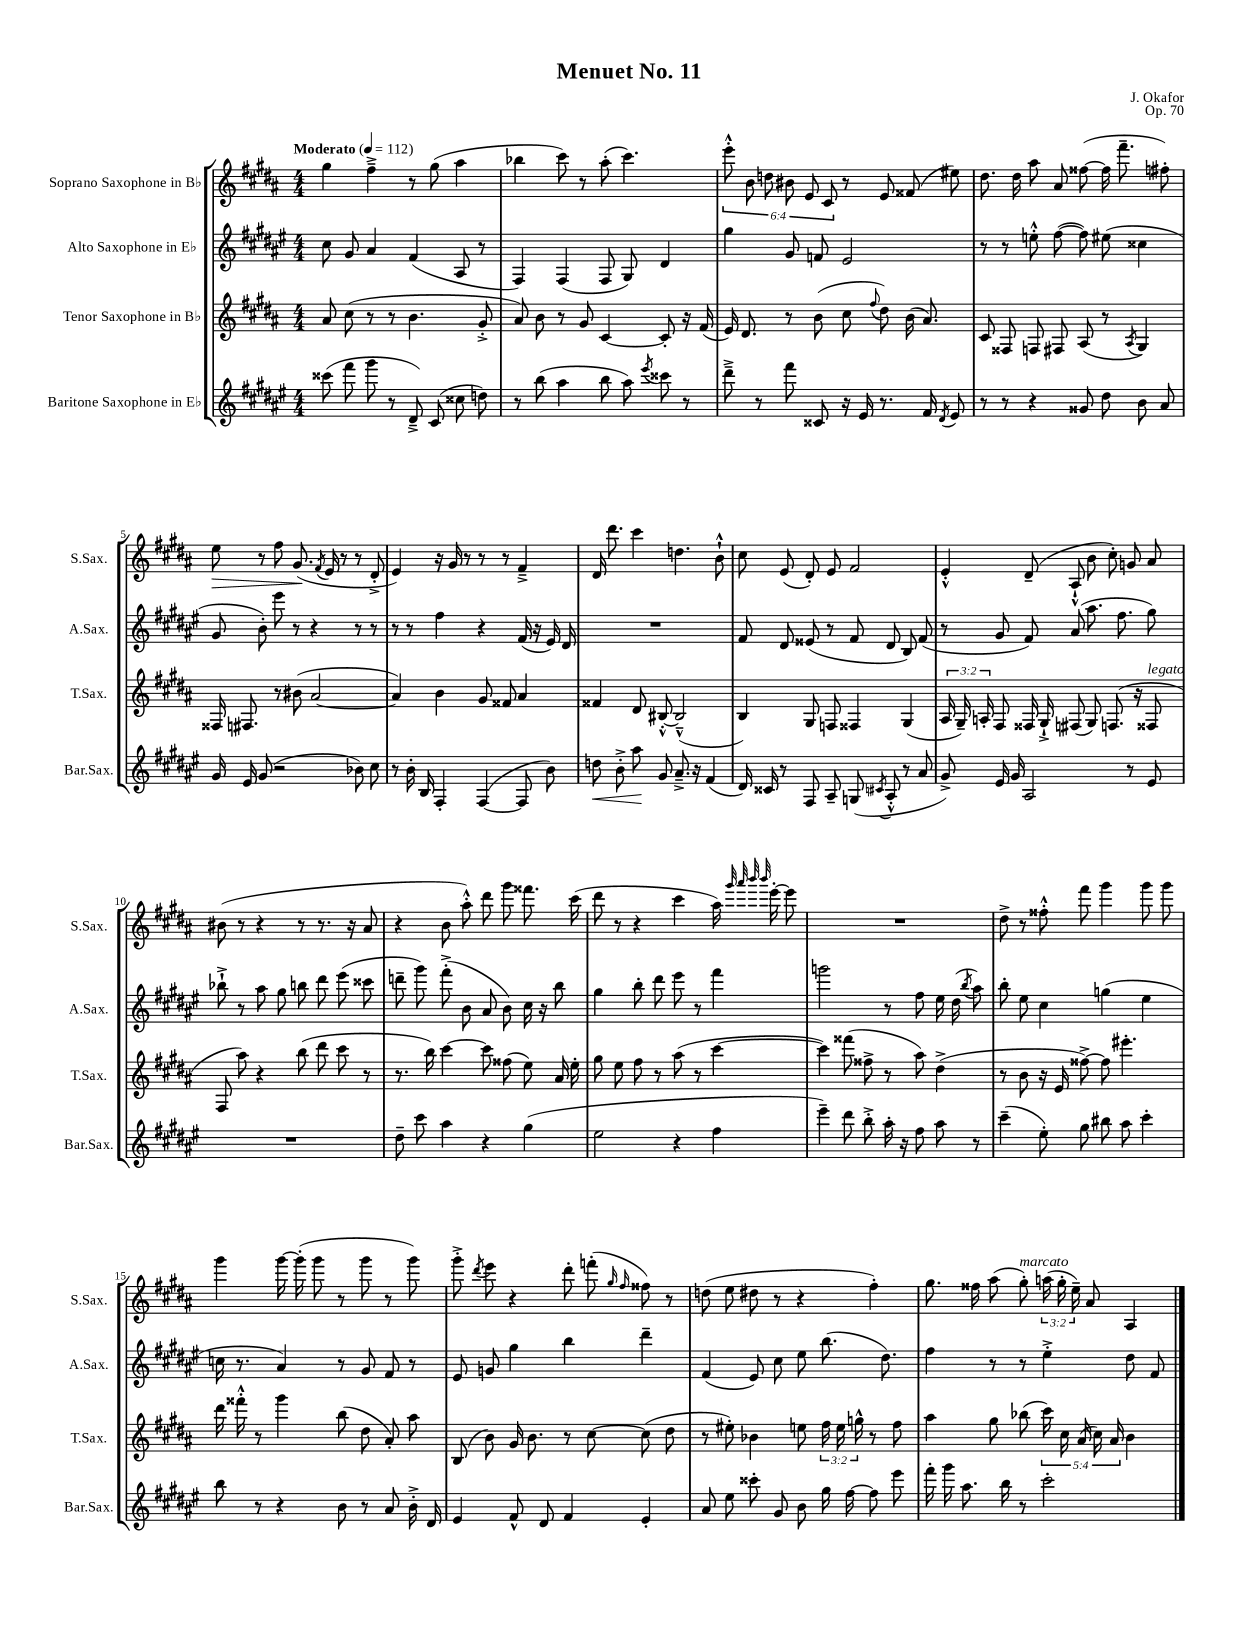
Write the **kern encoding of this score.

**kern	**kern	**kern	**kern
*staff4	*staff3	*staff2	*staff1
*clefG2	*clefG2	*clefG2	*clefG2
*k[f#c#g#d#a#e#]	*k[f#c#g#d#a#]	*k[f#c#g#d#a#e#]	*k[f#c#g#d#a#]
*M4/4	*M4/4	*M4/4	*M4/4
*MM112	*MM112	*MM112	*MM112
(8ccc##	8a#	8cc#	4gg#
8fff#	(8cc#	8g#	.
8ggg#	8r	4a#	4ff#~^
8r	8r	.	.
8d#~^)	4.b	(4f#	8r
(8c#	.	.	(8gg#
8cc##	.	8A#	4aa#
8dd)	8g#'^	8r	.
=	=	=	=
8r	8a#)	4F#)	4bb-
(8bb	8b	.	.
4aa#	8r	(4F#	8ccc#)
.	8g#	.	8r
8bb	[4c#	8F#	(8aa#'
8aa#)	.	8G#)	4.ccc#)
8qeee#	.	.	.
8ccc##	8c#']	4d#	.
8r	16r	.	.
.	(16f#	.	.
=	=	=	=
8ddd#~^	16e)	4gg#	12eee'^^
.	8.d#	.	.
.	.	.	12b
8r	.	.	.
.	.	.	12dd
8fff#	8r	8g#	12b#
.	.	.	12e
8c##	(8b	8f	.
.	.	.	12c#
16r	8cc#	2e#	8r
16e#	.	.	.
.	8qqff#	.	.
8.r	8dd#)	.	8e
.	(16b	.	(8f##
16f#	8.a#)	.	.
8qd#	.	.	.
8e#	.	.	8ee#)
=	=	=	=
8r	8c#	8r	8.dd#
8r	8F##	8r	.
.	.	.	16dd#
4r	8F	8ee'^^	8aa#
.	8F#	([8ff#	8a#
8g##	(8A#	8ff#])	([8ff##
8dd#	8r	(8ee#	16ff##]
.	.	.	8.fff#~
.	8qA#	.	.
8b	4G#)	4cc##	.
8a#	.	.	8ff#')
=	=	=	=
16g#	16F##	8g#	8ee
16e#	8.F#	.	.
(8g#	.	8b')	8r
2r	8r	8eee#	8ff#
.	(8b#	8r	(8.g#
.	[2a#	4r	.
.	.	.	8qf#
.	.	.	16e
.	.	.	8r
8b-)	.	8r	8r
8cc#	.	8r	8d#'^
=	=	=	=
8r	4a#])	8r	4e)
16b'	.	8r	.
16B	.	.	.
4F#'	4b	4ff#	16r
.	.	.	16g#
.	.	.	8r
([4F#	8g#	4r	8r
.	8f##	.	8r
8F#]	4a#	(16f#	4f#~^
.	.	16r	.
8b)	.	16e#)	.
.	.	16d#	.
=	=	=	=
8dd	4f##	1r	16d#
.	.	.	8.ddd#
8b'^	.	.	.
8aa#	8d#	.	4ccc#
8g#	[8B#'^^	.	.
8.a#~^	(2B#~^^]	.	4.dd
16r	.	.	.
(4f#	.	.	.
.	.	.	8b`^^
=	=	=	=
16d#)	4B)	8f#	8cc#
16c##	.	.	.
8r	.	8d#	(8e
8F#	8G#	(8e##	8d#')
8A#~	8F	8r	8e
(8G	4F##	8f#	2f#
8qc#	.	.	.
8A#'^^	.	8d#	.
8r	(4G#	8B)	.
8a#	.	(8f#	.
=	=	=	=
8g#^)	24A#	8r	4e'^^
.	24G#~)	.	.
.	24A'	.	.
16e#	8F#	8g#	.
16g#	.	.	.
2A#	16F##	8f#)	(8d#~
.	16G#`^	.	.
.	(8F#	(8a#	8A#`^^
.	8G#)	8.aa#	8b
.	(8.F	.	8cc#')
.	.	8.ff#	.
8r	.	.	8g
.	16r	.	.
8e#	8F##	8gg#)	8a#
=	=	=	=
1r	8F#	8bb-`^	(8b#
.	8aa#)	8r	8r
.	4r	8aa#	4r
.	.	8gg#	.
.	(8bb	8bb	8r
.	8ddd#	8ddd#	8.r
.	8ccc#	(8eee#	.
.	.	.	16r
.	8r	8ccc##	8a#
=	=	=	=
8dd#~	8.r	8ddd~	4r
8ccc#	.	8ggg#)	.
.	16bb)	.	.
4aa#	[4ccc#	(8fff#'^	8b
.	.	8b	8aa#'^^)
4r	8ccc#]	8a#	8ddd#
.	(8ff##	8b)	8ggg#
(4gg#	8ee)	16cc#	8.fff##
.	.	16r	.
.	16a#	8bb	.
.	16ee'	.	(16ccc#
=	=	=	=
2ee#	8gg#	4gg#	8ddd#
.	8ee	.	8r
.	8ff#	8bb'	4r
.	8r	8ddd#	.
4r	(8aa#	8eee#	4ccc#
.	8r	8r	.
4ff#	[4ccc#	4fff#	16aa#)
.	.	.	32qqggg#
.	.	.	32qqaaa#
.	.	.	32qqbbb
.	.	.	32qqbbb
.	.	.	[16eee'
.	.	.	8eee]
=	=	=	=
4eee#~)	4ccc#])	2ggg	1r
8ddd#	(8fff##	.	.
8bb'^	8ff##^	.	.
16aa#'	8r	8r	.
16r	.	.	.
8ff#	8aa#)	8ff#	.
8aa#	(4dd#^	16ee#	.
.	.	(16dd#	.
.	.	8qbb	.
8r	.	8aa#)	.
=	=	=	=
(4ccc#~	8r	8bb'	8dd#^
.	8b	8ee#	8r
8ee#')	16r	4cc#	8ff##'^^
.	16e	.	.
8gg#	[8ff##^)	.	8fff#
8bb#	8ff##]	(4gg	4ggg#
8aa#	4.eee#'	.	.
4ccc#'	.	4ee#	8ggg#
.	.	.	8ggg#
=	=	=	=
8bb	16ddd#	16cc	4ggg#
.	16fff##'^^	8.r	.
8r	8r	.	.
4r	4ggg#	4a#)	[16ggg#
.	.	.	(16ggg#']
.	.	.	8ggg#
8b	(8bb	8r	8r
8r	8dd#	8g#	8ggg#
8a#	8a#')	8f#	8r
16b'^	8aa#	8r	8ggg#)
16d#	.	.	.
=	=	=	=
4e#	(8B	8e#	8ggg#'^
.	.	.	8qddd#
.	8b)	8g	8eee
8f#^^	16g#	4gg#	4r
.	8.b	.	.
8d#	.	.	.
4f#	8r	4bb	8ddd#'
.	[8cc#	.	(8fff'
.	.	.	16qqgg#
.	.	.	16qqff#
4e#'	(8cc#]	4ddd#~	8ff##)
.	8dd#	.	8r
=	=	=	=
8a#	8r	(4f#	(8dd
8ee#	8ee#')	.	8ee
8ccc##'	4b-	8e#)	8dd#
8g#	.	8cc#	8r
8b	8ee	8ee#	4r
16gg#	24ff#	(8.bb	.
.	24ee	.	.
[16ff#	.	.	.
.	24gg^^	.	.
8ff#]	8r	.	4ff#')
.	.	8.dd#)	.
8eee#	8ff#	.	.
=	=	=	=
16fff#'	4aa#	4ff#	8.gg#
16ggg#	.	.	.
8.aa#	.	.	.
.	.	.	16ff##
.	8gg#	8r	(8aa#
16bb	.	.	.
8r	(8bb-	8r	8gg#')
2ccc#'	20ccc#)	4ee#'^	(24aa
.	.	.	24gg#'
.	20cc#	.	.
.	.	.	24ee~)
.	(20a#	.	.
.	.	.	8a#
.	20cc#)	.	.
.	20a#	.	.
.	4b	8dd#	4A#
.	.	8f#	.
==	==	==	==
*-	*-	*-	*-
